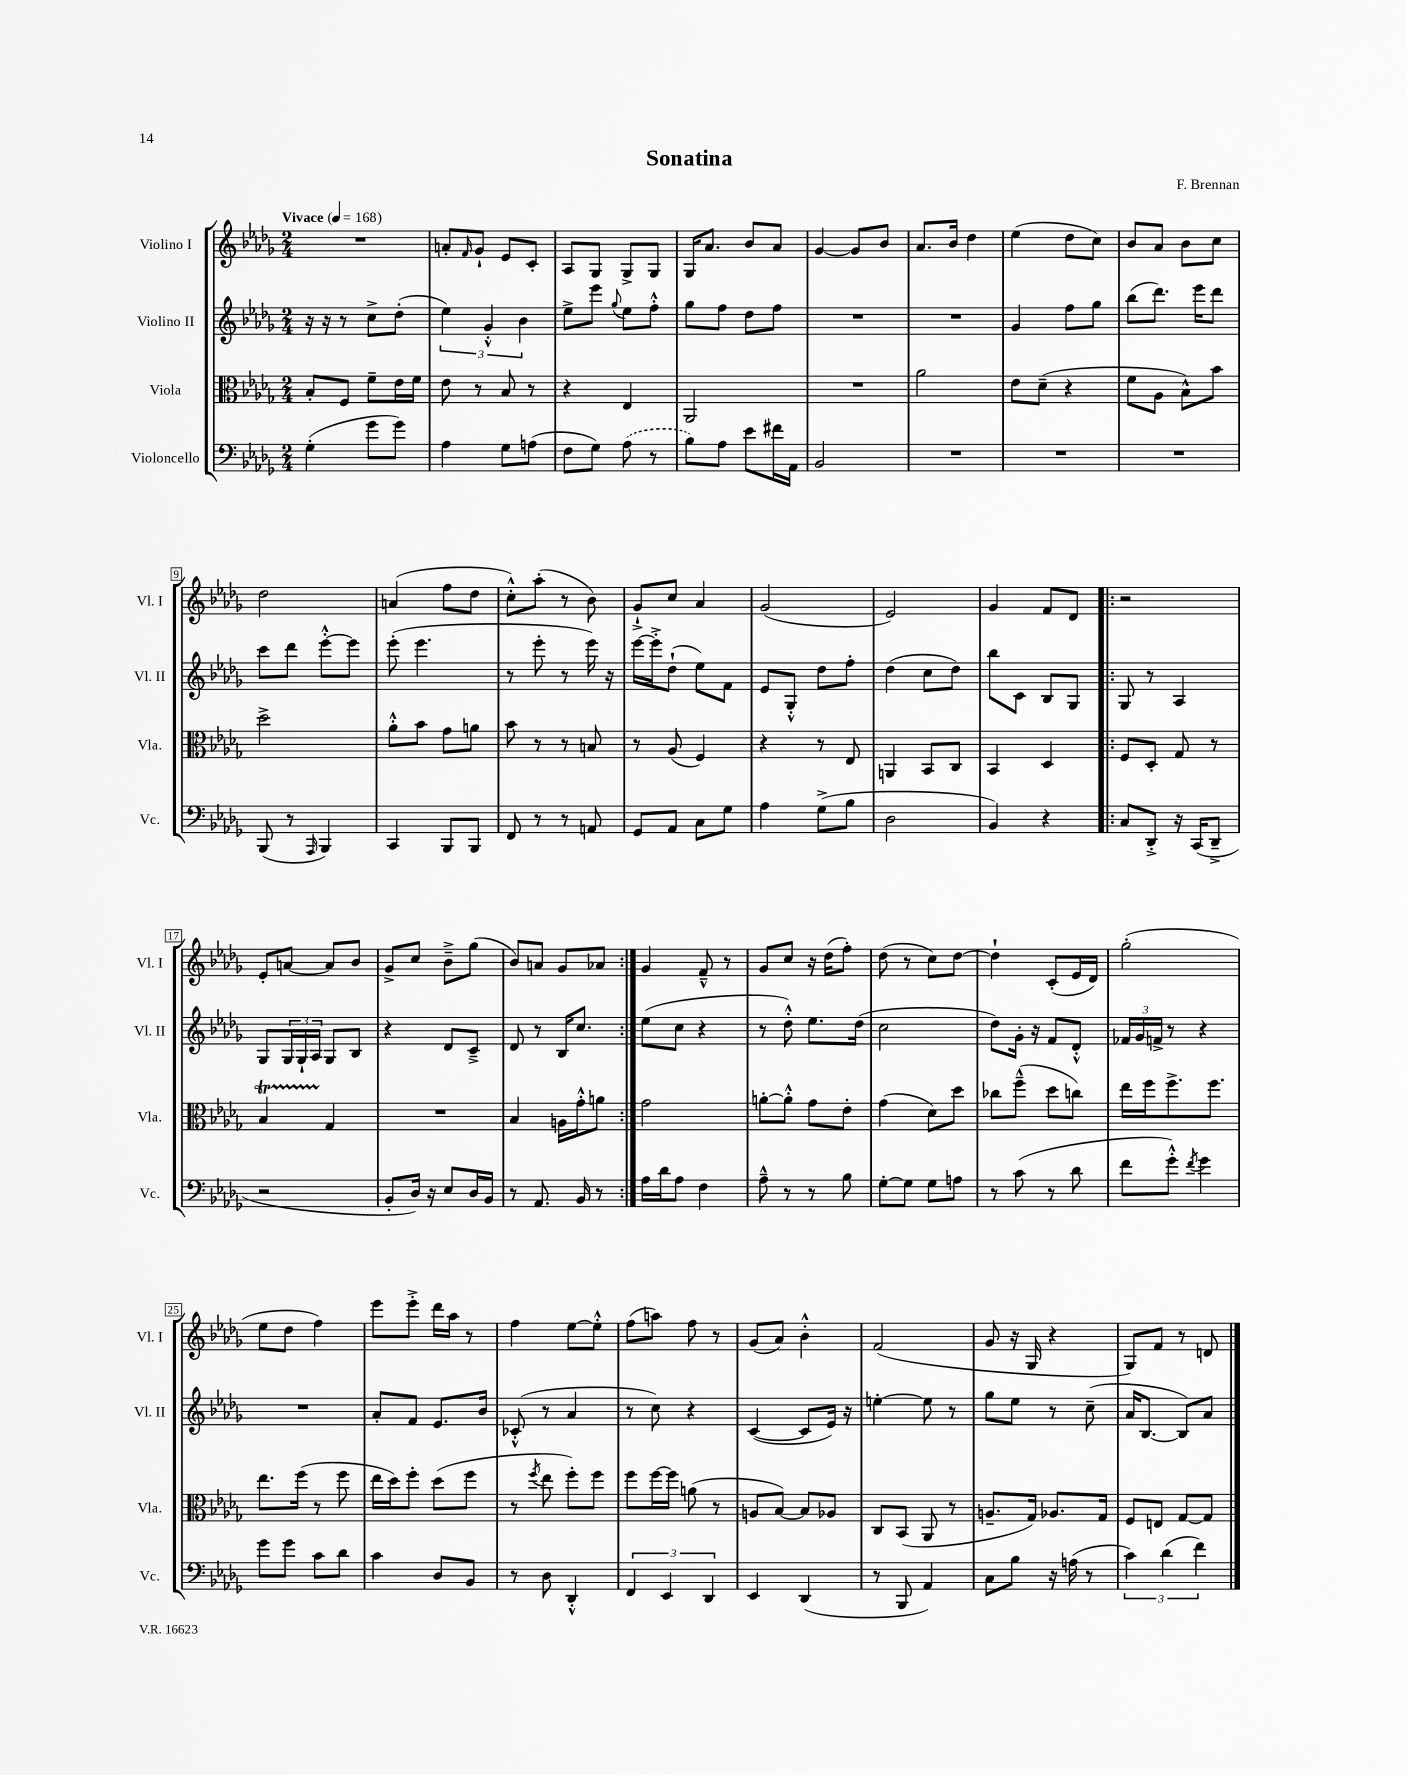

**kern	**kern	**kern	**kern
*staff4	*staff3	*staff2	*staff1
*clefF4	*clefC3	*clefG2	*clefG2
*k[b-e-a-d-g-]	*k[b-e-a-d-g-]	*k[b-e-a-d-g-]	*k[b-e-a-d-g-]
*M2/4	*M2/4	*M2/4	*M2/4
*MM168	*MM168	*MM168	*MM168
(4G-'	8B-'	16r	2r
.	.	16r	.
.	8F	8r	.
8g-	8f~	8cc^	.
8g-)	16e-	(8dd-'	.
.	16f	.	.
=	=	=	=
4A-	8e-	6ee-)	8a'
.	.	.	16qqf
.	8r	.	8g-`
.	.	6g-'^^	.
8G-	8B-	.	8e-
.	.	6b-	.
(8A	8r	.	8c'
=	=	=	=
8F	4r	8ee-^	8A-
8G-)	.	8eee-	8G-
.	.	8qqgg-	.
(8A-	4E-	8ee-	8G-^
8r	.	8ff'^^	8G-
=	=	=	=
8B-)	2AA-	8gg-	16G-
.	.	.	8.a-
8A-	.	8ff	.
8e-	.	8dd-	8b-
16f#	.	8ff	8a-
16AA-	.	.	.
=	=	=	=
2BB-	2r	2r	[4g-
.	.	.	8g-]
.	.	.	8b-
=	=	=	=
2r	2a-	2r	8.a-
.	.	.	16b-
.	.	.	4dd-
=	=	=	=
2r	8e-	4g-	(4ee-
.	(8d-~	.	.
.	4r	8ff	8dd-
.	.	8gg-	8cc)
=	=	=	=
2r	8f	(8bb-	8b-
.	8A-	8.ddd-)	8a-
.	8B-^^)	.	8b-
.	.	16eee-	.
.	8b-	8ddd-	8cc
=	=	=	=
(8BBB-	2dd-^	8ccc	2dd-
8r	.	8ddd-	.
16qqAAA-	.	.	.
4BBB-)	.	[8eee-'^^	.
.	.	8eee-]	.
=	=	=	=
4CC	8a-'^^	(8eee-'	(4a
.	8b-	4.eee-	.
8BBB-	8g-	.	8ff
8BBB-	8a	.	8dd-
=	=	=	=
8FF	8b-	8r	8cc'^^)
8r	8r	8eee-'	(8aa-'
8r	8r	8r	8r
8AA	8B	16eee-)	8b-)
.	.	16r	.
=	=	=	=
8GG-	8r	[16eee-	8g-`^
.	.	16eee-'^]	.
8AA-	(8A-	(8dd-`	8cc
8C	4F)	8ee-)	4a-
8G-	.	8f	.
=	=	=	=
4A-	4r	8e-	(2g-
.	.	8G-'^^	.
(8G-^	8r	8dd-	.
8B-	8E-	8ff'	.
=	=	=	=
2D-	4AA	(4dd-	2e-)
.	8BB-	8cc	.
.	8C	8dd-)	.
=	=	=	=
4BB-)	4BB-	8bb-	4g-
.	.	8c	.
4r	4D-	8B-	8f
.	.	8G-	8d-
=!|:	=!|:	=!|:	=!|:
8C	8F	8G-	2r
8DD-'^	8D-'	8r	.
16r	8G-	4A-	.
(16CC	.	.	.
8DD-~^	8r	.	.
=	=	=	=
2r	4B-	8G-	8e-'
.	.	24G-	[8a
.	.	24G-`	.
.	.	24A-	.
.	4G-	8G-	8a]
.	.	8B-	8b-
=	=	=	=
8BB-'	2r	4r	8g-^
16D-)	.	.	8cc
16r	.	.	.
8E-	.	8d-	8b-~^
16D-	.	8c~^	(8gg-
16BB-	.	.	.
=	=	=	=
8r	4B-	8d-	8b-)
8.AA-	.	8r	8a
.	16A	16B-	8g-
16BB-	16g-'^^	8.cc	.
8r	8a	.	8a-
=:|!	=:|!	=:|!	=:|!
16A-	2g-	(8ee-	4g-
16d-	.	.	.
8A-	.	8cc	.
4F	.	4r	8f~^^
.	.	.	8r
=	=	=	=
8A-~^^	[8a'	8r	8g-
8r	8a'^^]	8dd-'^^)	8cc
8r	8g-	8.ee-	16r
.	.	.	(16dd-
8B-	8e-'	.	8ff')
.	.	(16dd-	.
=	=	=	=
[8G-'	(4g-	2cc	(8dd-
8G-]	.	.	8r
8G-	8d-)	.	8cc)
8A	8dd-	.	[8dd-
=	=	=	=
8r	8cc-	8dd-)	4dd-`]
(8c	(8ff~^^	16g-'	.
.	.	16r	.
8r	8dd-	8f	(8c'
8d-	8cc)	8d-'^^	16e-
.	.	.	16d-)
=	=	=	=
8f	16ee-	24f-	(2gg-'
.	.	24g-	.
.	16ff	.	.
.	.	24f^	.
8g-'^^)	8.ff^	8r	.
8qf	.	.	.
4g-	.	4r	.
.	8.ff	.	.
=	=	=	=
8g-	8.ee-	2r	8ee-
8g-	.	.	8dd-
.	(16ff	.	.
8c	8r	.	4ff)
8d-	8ff	.	.
=	=	=	=
4c	16ee-	8a-'	8eee-
.	16dd-)	.	.
.	8ff'	8f	8eee-'^
8D-	(8dd-	8.e-	16ddd-
.	.	.	16aa-
8BB-	8ff	.	8r
.	.	16b-	.
=	=	=	=
8r	8r	(8c-'^^	4ff
.	8qff	.	.
8D-	8ee-	8r	.
4DD-'^^	8ff')	4a-	[8ee-
.	8ff	.	8ee-'^^]
=	=	=	=
6FF	8ff	8r	(8ff
.	[16ff	8cc)	8aa)
6EE-	.	.	.
.	16ff]	.	.
.	(8a	4r	8ff
6DD-	.	.	.
.	8r	.	8r
=	=	=	=
4EE-	8A	([4c	(8g-
.	[8B-)	.	8a-)
(4DD-	8B-]	8c]	4b-'^^
.	8A-	16e-)	.
.	.	16r	.
=	=	=	=
8r	8C	[4ee'	(2f
8BBB-	(8BB-	.	.
4AA-)	8AA-	8ee]	.
.	8r	8r	.
=	=	=	=
8C	8.A~	8gg-	8g-
8B-	.	8ee-	16r
.	16G-)	.	16G-
16r	8.A-	8r	4r
(16A	.	.	.
8r	.	(8cc~	.
.	16G-	.	.
=	=	=	=
6c)	8F	16a-	8G-)
.	.	[8.B-	.
.	8E	.	8f
(6d-	.	.	.
.	[8G-	8B-])	8r
6f)	.	.	.
.	8G-]	8a-	8d
==	==	==	==
*-	*-	*-	*-
